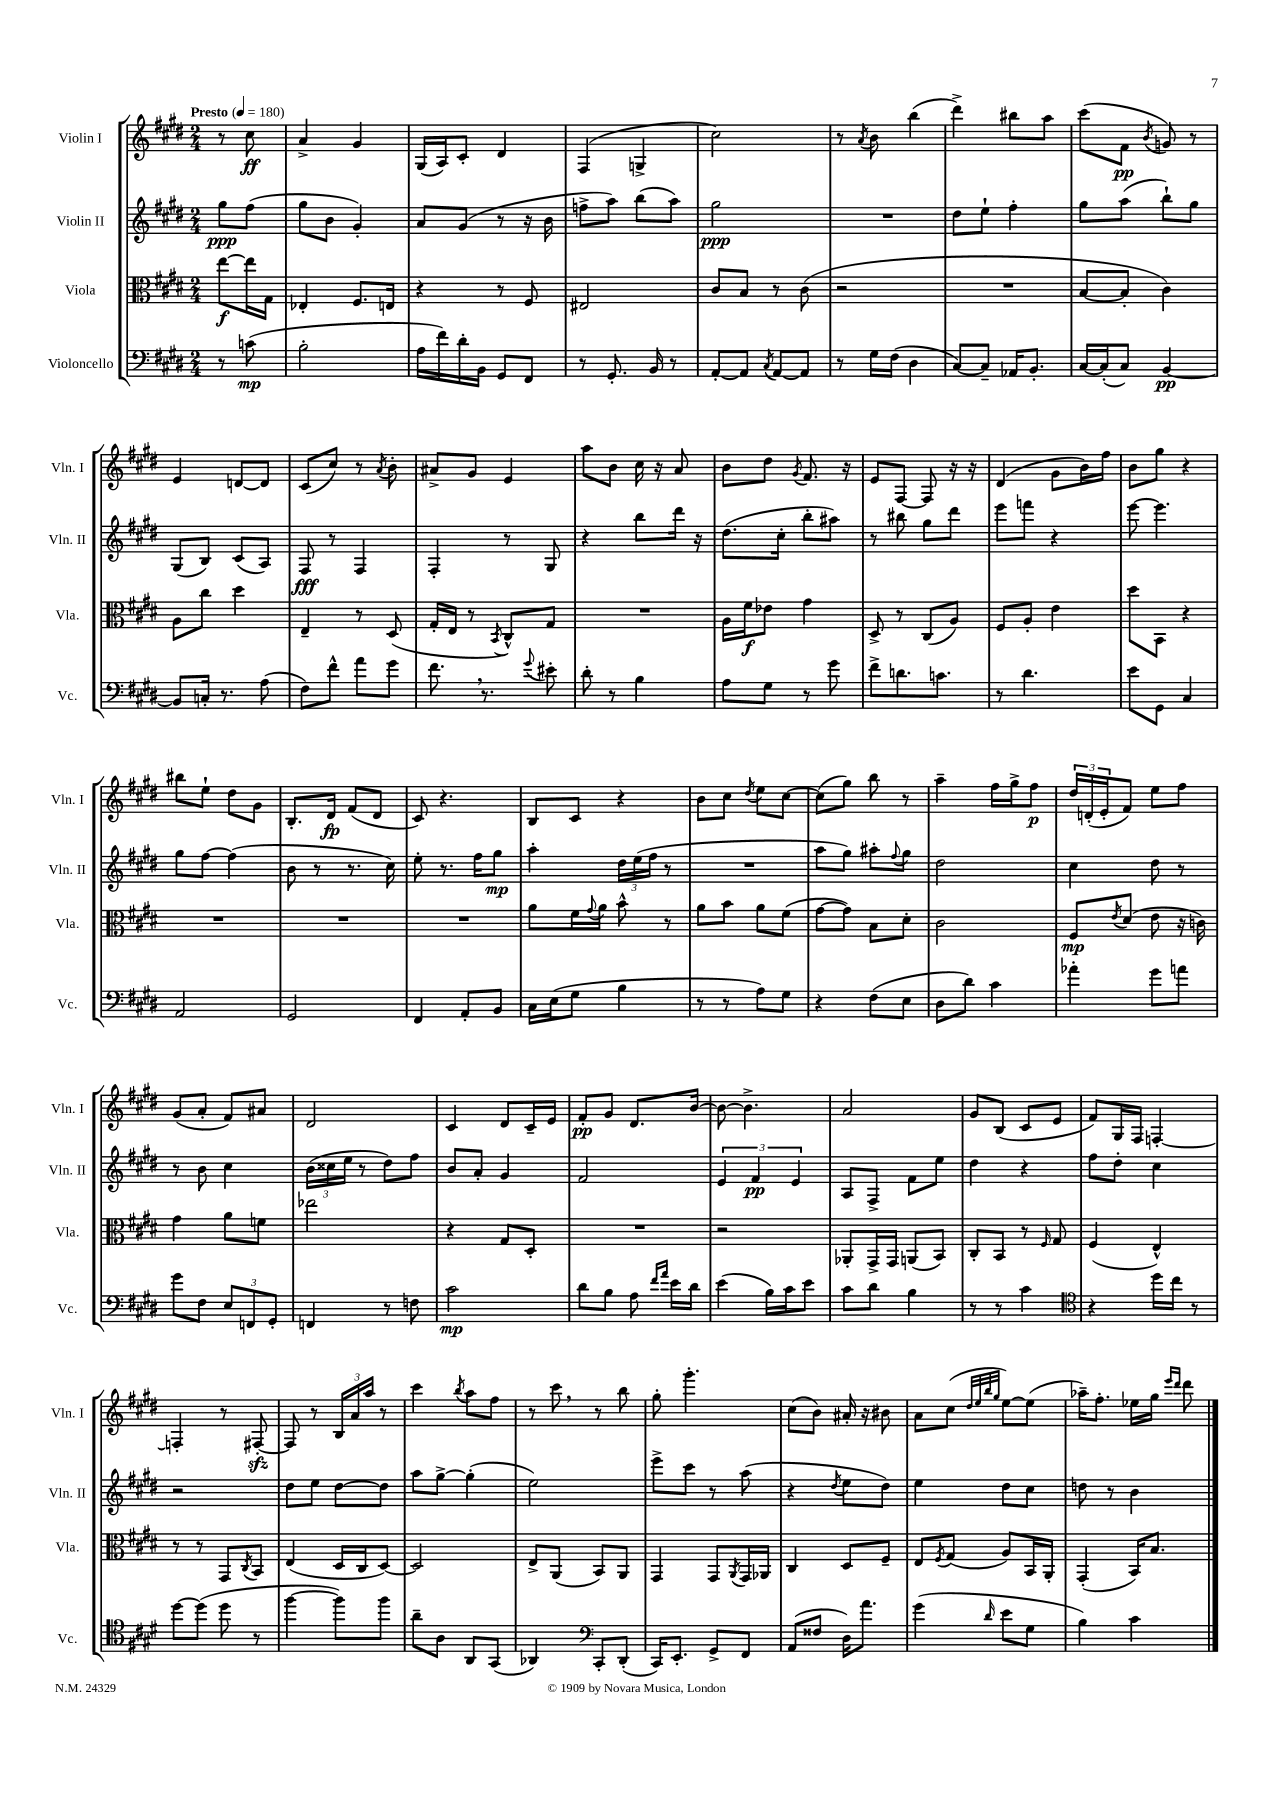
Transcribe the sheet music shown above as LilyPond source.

<<
\new StaffGroup <<
\new Staff = "s0" \with { instrumentName = "Violin I" shortInstrumentName = "Vln. I" } {
    \clef treble \key e \major \numericTimeSignature \time 2/4 \partial 4 \tempo "Presto" 4 = 180
    r8 cis''8\ff |
    a'4-> gis'4 |
    gis16( a16) cis'8-. dis'4 |
    fis4( g4-> |
    cis''2) |
    r8 \acciaccatura { a'8 } b'8 b''4( |
    dis'''4->) bis''8 a''8 |
    cis'''8( fis'8\pp \acciaccatura { b'8 } g'8) r8 |
    e'4 d'8~ d'8 |
    cis'8( cis''8) r8 \acciaccatura { a'8 } b'8-. |
    ais'8-> gis'8 e'4 |
    a''8 b'8 cis''16 r16 a'8 |
    b'8 dis''8 \acciaccatura { gis'8 } fis'8. r16 |
    e'8 fis8~ fis8 r16 r16 |
    dis'4( gis'8 b'16) fis''16 |
    b'8 gis''8 r4 |
    bis''8 e''8-! dis''8 gis'8 |
    b8.-. dis'16\fp fis'8( dis'8 |
    cis'8) r4. |
    b8 cis'8 r4 |
    b'8 cis''8 \acciaccatura { dis''8 } e''8 cis''8~ |
    cis''8( gis''8) b''8 r8 |
    a''4-- fis''16 gis''16-> fis''8\p |
    \tuplet 3/2 { dis''16 d'16-.( e'16-. } fis'8) e''8 fis''8 |
    gis'8( a'8-. fis'8) ais'8 |
    dis'2 |
    cis'4 dis'8 cis'16-- e'16 |
    fis'8-.\pp gis'8 dis'8. b'16~ |
    b'8~ b'4.-> |
    a'2 |
    gis'8 b8( cis'8 e'8 |
    fis'8) gis16 fis16 f4~-. |
    f4-. r8 fis8~-.\sfz |
    fis8 r8 \tuplet 3/2 { b16 a'16 a''16 } r8 |
    cis'''4 \acciaccatura { b''8 } a''8 fis''8 |
    r8 cis'''8 \breathe r8 b''8 |
    gis''8-. gis'''4.-. |
    cis''8( b'8) ais'16-. r16 bis'8 |
    a'8 cis''8( \grace { dis''32 e''32 b''32 gis''32 } e''8~) e''8( |
    aes''16--) fis''8.-. ees''16 gis''16 \grace { e'''16 dis'''16 } dis'''8 \bar "|." |
}
\new Staff = "s1" \with { instrumentName = "Violin II" shortInstrumentName = "Vln. II" } {
    \clef treble \key e \major \numericTimeSignature \time 2/4 \partial 4
    gis''8\ppp fis''8( |
    gis''8 b'8 gis'4-.) |
    a'8 gis'8( r8 r16 b'16 |
    f''8-> a''8) b''8( a''8) |
    gis''2\ppp |
    R2 |
    dis''8 e''8-! fis''4-. |
    gis''8 a''8( b''8-!) gis''8 |
    gis8( b8) cis'8( a8) |
    fis8\fff r8 fis4 |
    fis4-. r8 gis8 |
    r4 b''8 dis'''16 r16 |
    dis''8.( cis''16-. b''8-. ais''8) |
    r8 bis''8 gis''8 dis'''8 |
    e'''8 f'''8 r4 |
    e'''8~ e'''4. |
    gis''8 fis''8~ fis''4( |
    b'8 r8 r8. cis''16) |
    e''8-. r8. fis''16 gis''8\mp |
    a''4-. \tuplet 3/2 { dis''16 e''16( fis''16 } r8 |
    R2 |
    a''8 gis''8) ais''8-. \appoggiatura { fis''8 } gis''8 |
    dis''2 |
    cis''4 dis''8 r8 |
    r8 b'8 cis''4 |
    \tuplet 3/2 { b'16( cisis''16 e''16 } r8 dis''8) fis''8 |
    b'8 a'8-. gis'4 |
    fis'2 |
    \tuplet 3/2 { e'4 fis'4\pp e'4 } |
    a8 fis8-> fis'8 e''8 |
    dis''4 r4 |
    fis''8 dis''8-. cis''4 |
    r2 |
    dis''8 e''8 dis''8~ dis''8 |
    a''8 gis''8~-> gis''4-.( |
    e''2) |
    e'''8-> cis'''8 r8 a''8( |
    r4 \acciaccatura { dis''8 } e''8 dis''8) |
    e''4 dis''8 cis''8 |
    d''8 r8 b'4 \bar "|." |
}
\new Staff = "s2" \with { instrumentName = "Viola" shortInstrumentName = "Vla." } {
    \clef alto \key e \major \numericTimeSignature \time 2/4 \partial 4
    e''8~\f e''16 gis16 |
    ees4-. fis8. e16 |
    r4 r8 fis8 |
    eis2 |
    cis'8 b8 r8 cis'8( |
    r2 |
    R2 |
    b8~ b8-. cis'4) |
    a8 cis''8 dis''4 |
    e4-- r8 dis8( |
    gis16-. e16 r8 \acciaccatura { b,8 } cis8-^) gis8 |
    R2 |
    a16 fis'16\f ees'8 gis'4 |
    dis8-> r8 cis8( a8) |
    fis8 a8-. e'4 |
    dis''8 b,8 r4 |
    R2 |
    R2 |
    R2 |
    a'8 fis'16 \appoggiatura { gis'8 } a'16 b'8-^ r8 |
    a'8 b'8 a'8 fis'8( |
    gis'8~ gis'8) b8 dis'8-. |
    cis'2 |
    fis8\mp \acciaccatura { e'8 } dis'8( e'8 r16 c'16) |
    gis'4 a'8 f'8 |
    ees''2 |
    r4 gis8 dis8-. |
    R2 |
    r2 |
    aes,8-. gis,16-> gis,16 a,8( b,8) |
    cis8-. b,8 r8 \grace { fis16 } gis8 |
    fis4( e4-^) |
    r8 r8 gis,8 \acciaccatura { cis8 } b,8 |
    e4( dis16 cis16 dis8~) |
    dis2 |
    e8-> a,8( b,8) a,8 |
    gis,4 gis,8 \acciaccatura { a,8 } gis,16 aes,16 |
    cis4 dis8 fis8-- |
    e8 \acciaccatura { fis8 } gis8( a8) b,16 a,16-. |
    gis,4-.( b,16) b8. \bar "|." |
}
\new Staff = "s3" \with { instrumentName = "Violoncello" shortInstrumentName = "Vc." } {
    \clef bass \key e \major \numericTimeSignature \time 2/4 \partial 4
    r8 c'8\mp( |
    b2-. |
    a16 fis'16) dis'16-. b,16 gis,8 fis,8 |
    r8 gis,8.-. b,16 r8 |
    a,8~-. a,8 \acciaccatura { cis8 } a,8~ a,8 |
    r8 gis16 fis16( dis4 |
    cis8~) cis8-- aes,16 b,8.-. |
    cis16~ cis16-.( cis8) b,4~\pp |
    b,8 c16-. r8. a8( |
    fis8) fis'8-^ a'8 gis'8 |
    fis'8. \breathe r8. \appoggiatura { gis'8 } eis'8-. |
    dis'8-. r8 b4 |
    a8 gis8 r8 gis'8 |
    fis'8-> d'8. c'8. |
    r8 dis'4. |
    e'8 gis,8 cis4 |
    a,2 |
    gis,2 |
    fis,4 a,8-. b,8 |
    cis16 e16( gis8 b4 |
    r8 r8 a8) gis8 |
    r4 fis8( e8 |
    dis8 dis'8) cis'4 |
    aes'4-. gis'8 a'8 |
    gis'8 fis8 \tuplet 3/2 { e8 f,8 gis,8-. } |
    f,4 r8 f8 |
    cis'2\mp |
    dis'8 b8 a8 \grace { fis'16 a'16 } e'16 dis'16 |
    e'4( b16) cis'16 e'8 |
    cis'8 dis'8 b4 |
    r8 r8 cis'4 |
    \clef tenor r4 dis''16 cis''16 r8 |
    dis''8~ dis''8( dis''8 r8 |
    fis''4~ fis''8) fis''8 |
    a'8-- a8 a,8 gis,8( |
    aes,4) \clef bass cis,8-. dis,8-.( |
    cis,16) e,8.-. gis,8-> fis,8 |
    a,8( fisis8 dis16) a'8. |
    gis'4( \grace { dis'16 } e'8 gis8 |
    b4) cis'4 \bar "|." |
}
>>
>>
\layout { \context { \Score \remove "Bar_number_engraver" } }
